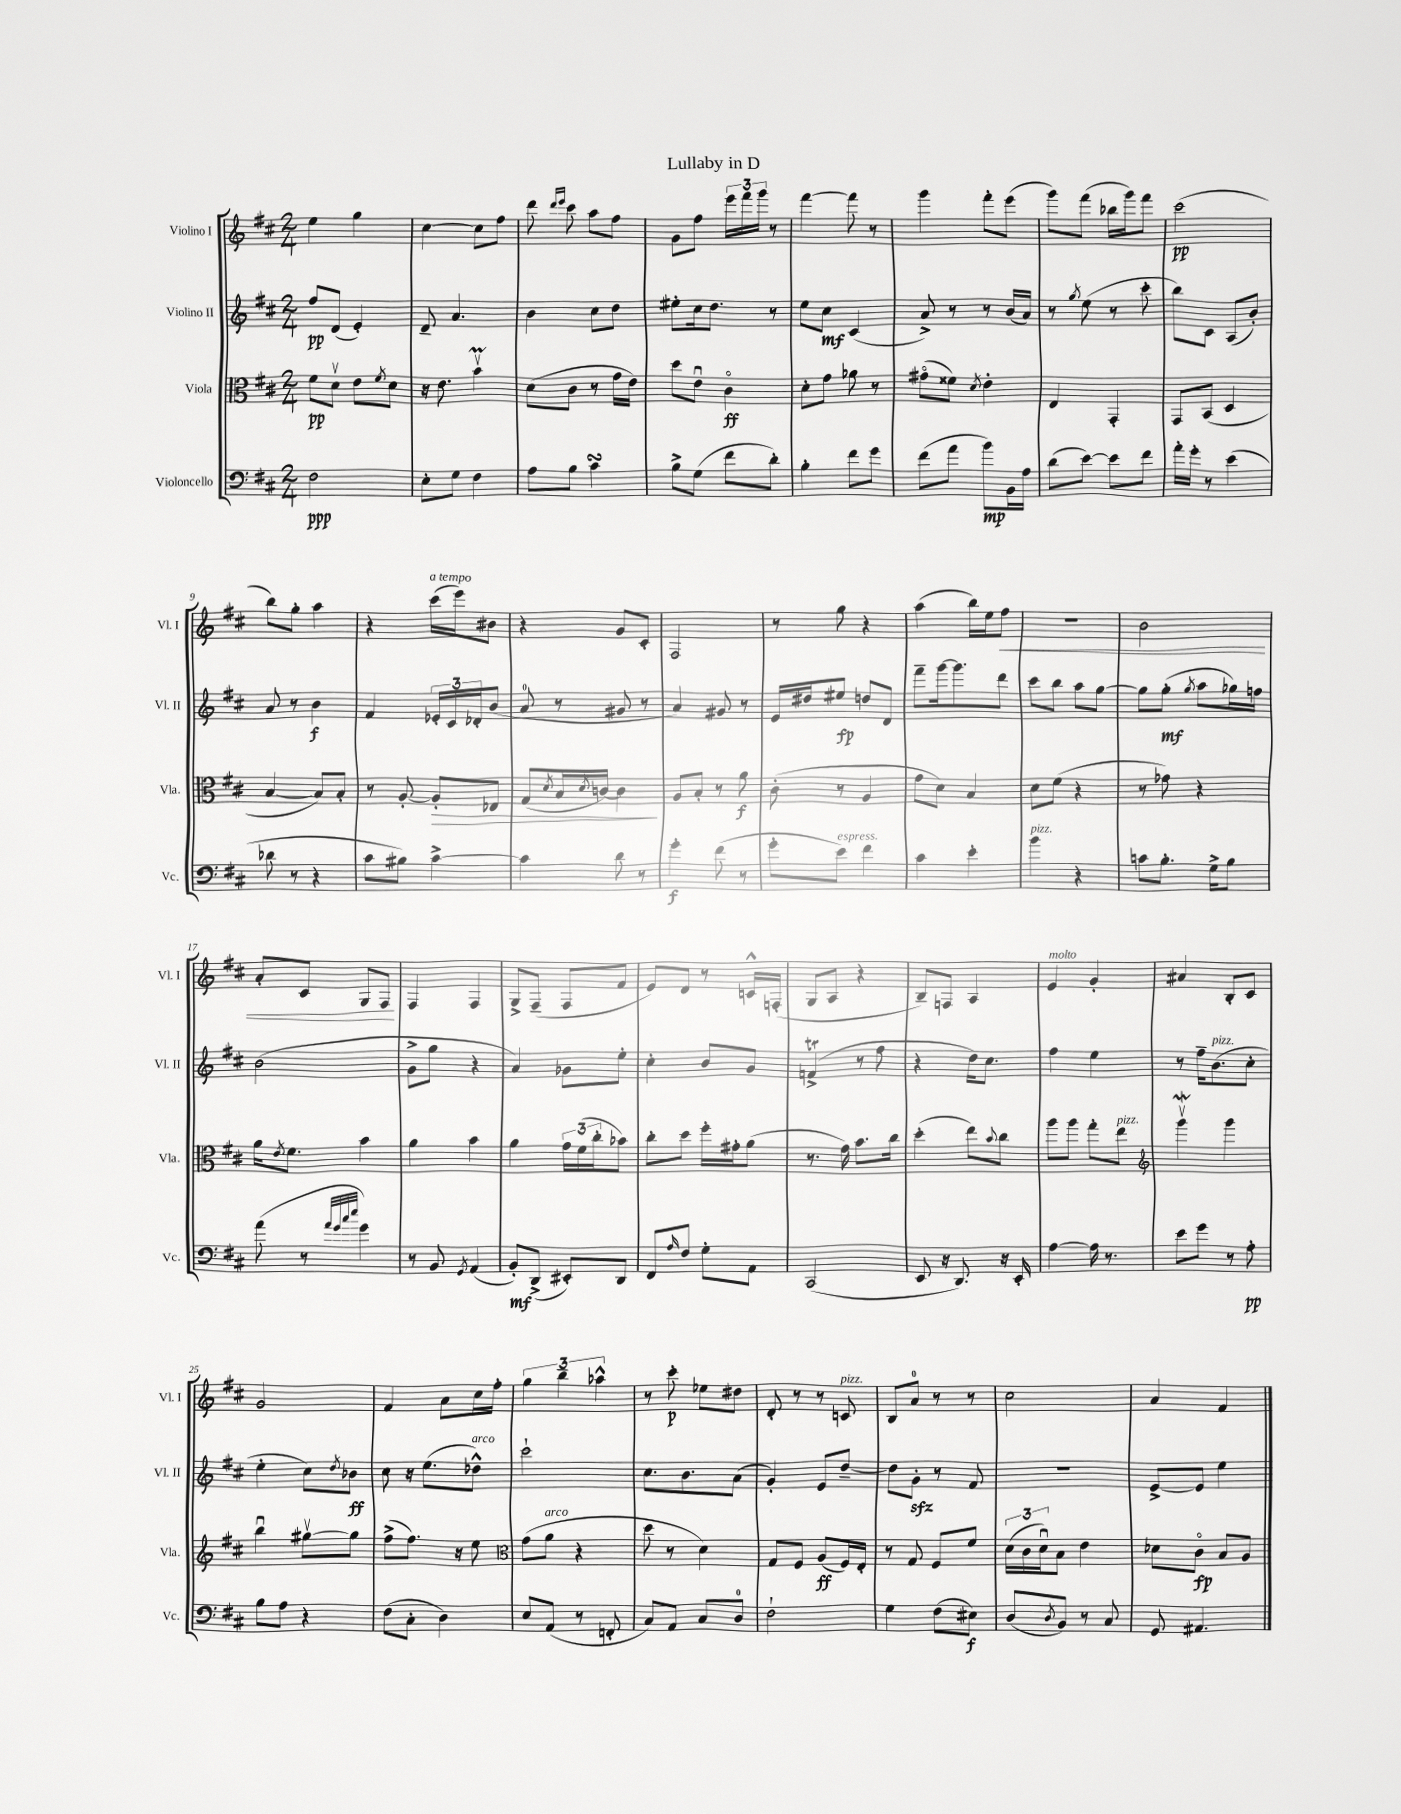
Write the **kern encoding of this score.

**kern	**kern	**kern	**kern
*staff4	*staff3	*staff2	*staff1
*clefF4	*clefC3	*clefG2	*clefG2
*k[f#c#]	*k[f#c#]	*k[f#c#]	*k[f#c#]
*M2/4	*M2/4	*M2/4	*M2/4
2F#	8f#	8ff#	4ee
.	8dv	(8d	.
.	8e	4e')	4gg
.	8qf#	.	.
.	8d	.	.
=	=	=	=
8E'	16r	8d~	[4cc#
.	8.e	.	.
8G	.	4.a	.
4F#	4bv	.	8cc#]
.	.	.	8ff#
=	=	=	=
8A	(8d	4b	8ddd
.	.	.	16qqddd
.	.	.	16qqeee
8B	8c#	.	8ccc#
4c#	8r	8cc#	8aa
.	16g	8dd	8ff#
.	16e)	.	.
=	=	=	=
8B^	8dd	8ee#'	8g
(8G	8eu	16cc#	8ff#
.	.	8.dd	.
8f#	4c#o	.	24eee
.	.	.	24fff#
.	.	.	24ggg
8d')	.	8r	8r
=	=	=	=
4B'	8d'	8ee	[4fff#
.	8g	8cc#	.
8f#	8a-	(4c#	8fff#]
8g	8r	.	8r
=	=	=	=
(8f#	(8g#o	8a^)	4ggg
8a	8f##)	8r	.
.	8qd	.	.
8b)	4e'	8r	8fff#'
16BB	.	(16b	(8eee
16A	.	16a)	.
=	=	=	=
(8d	4E	8r	8ggg)
.	.	8qgg	.
[8e)	.	(8ee	(8fff#
8e]	4GG'	8r	16bb-
.	.	.	16ggg)
8f#	.	8ccc#'	8fff#
=	=	=	=
16a'	8GG	8bb)	(2ccc#
16g'	.	.	.
8r	(8BB	8c#	.
(4e	4D	(8A	.
.	.	8b')	.
=	=	=	=
8d-	[4B	8a	8bb)
8r	.	8r	8gg'
4r	8B])	4b	4aa
.	8B'	.	.
=	=	=	=
8c#	8r	4f#	4r
8B#)	[8A'	.	.
[4c#^	8A']	24e-'	(16ccc#
.	.	24c#	.
.	.	.	16eee)
.	.	24d-'	.
.	8E-	(8b	8b#
=	=	=	=
4c#]	(8G	8a	4r
.	8qd	.	.
.	16B	8r	.
.	8qd	.	.
.	[16c)	.	.
8d	4c]	8g#	8g
8r	.	8r	8c#'
=	=	=	=
4g'	8A	4a)	2F#
.	8B'	.	.
(8f#	8r	8g#	.
8r	8a	8r	.
=	=	=	=
8g'	(8c#'	16e	8r
.	.	16dd#	.
8e)	8r	8ee#	8gg
4f#	4A	8dd	4r
.	.	8d	.
=	=	=	=
4c#	8g	8fff#~	(4aa
.	8d)	[16ggg	.
.	.	8.ggg]	.
4e'	4B	.	16bb)
.	.	.	16ee
.	.	8ddd	8ff#
=	=	=	=
4b	8d	8ccc#	2r
.	(8f#	8bb	.
4r	4r	8aa	.
.	.	[8gg	.
=	=	=	=
8c	8r	8gg]	2b
8.B'	8g-)	(8gg'	.
.	.	8qgg	.
.	4r	8aa	.
16G^	.	.	.
8B	.	16gg-)	.
.	.	16ff	.
=	=	=	=
(8a	16a	(2b	8a'
.	8qe	.	.
.	8.f#	.	.
8r	.	.	8c#
32qqa	.	.	.
32qqg	.	.	.
32qqcc#	.	.	.
32qqee	.	.	.
4g)	4b	.	8G
.	.	.	8F#
=	=	=	=
8r	4a	8g^	4F#
8BB	.	8gg	.
8qGG	.	.	.
(4AA	4b	4r	4F#
=	=	=	=
8BB')	4a	4a)	8G^
(8DD^	.	.	(8F#~
8EE#')	24g	8g-	8F#
.	(24f#	.	.
.	24cc#'	.	.
8DD	8b-)	8ee'	8f#
=	=	=	=
8FF#	8cc#'	4cc#'	8e)
16qqA	.	.	.
8F#	8dd	.	8d
8G'	16ff#'	8b	8r
.	16g#'	.	.
8AA	(8a	8g	16c^^
.	.	.	(16F'
=	=	=	=
(2CC#	8.r	(4f^	8G
.	.	.	8A
.	16g)	.	.
.	8.b	8r	4r
.	.	8ff#	.
.	16cc#	.	.
=	=	=	=
8EE	(4dd'	4r	8B~)
16r	.	.	8F
8.DD)	.	.	.
.	8ee)	16dd)	4A
.	.	8.cc#	.
.	8qqb	.	.
16r	8cc#	.	.
16EE'	.	.	.
=	=	=	=
[4A	8aa	4ff#	4e
.	8aa	.	.
16A]	8gg'	4ee	4g'
8.r	.	.	.
.	8ee	.	.
=	=	=	=
*	*clefG2	*	*
8e	4gggv	8r	4a#
8g	.	16ff#~	.
.	.	(8.b	.
8r	4ggg	.	8B'
8A'	.	8cc#'	8c#
=	=	=	=
8B	4bbu	4ee'	2g
8A	.	.	.
4r	[8gg#v	8cc#)	.
.	.	8qdd	.
.	8gg#]	8b-	.
=	=	=	=
(8F#	(8ff#^	8cc#	4f#
8C#'	8.ff#)	16r	.
.	.	(8.ee	.
4D)	.	.	8a
.	16r	.	.
.	8ee	8dd-^^)	16cc#
.	.	.	16ff#'
=	=	=	=
*	*clefC3	*	*
8E	(8g	2ccc#`	6gg
(8AA	8a	.	.
.	.	.	6bb~
8r	4r	.	.
.	.	.	6aa-^^
8FF'	.	.	.
=	=	=	=
8C#)	8dd	8.cc#	8r
8AA	8r	.	8ccc#'
.	.	8.b	.
8C#	4d)	.	8ee-
8D	.	(8a	8dd#
=	=	=	=
2F#`	8G	4g')	8d'
.	8F#	.	8r
.	(8A	8e	8r
.	16F#)	[8dd~	8c
.	16E'	.	.
=	=	=	=
4G	8r	8dd]	8B
.	8G	8g'	8a
(8F#	8F#	8r	8r
8E#)	8f#	8f#	8r
=	=	=	=
(8D	(24d	2r	2cc#
.	24c#	.	.
.	24du)	.	.
8qD	.	.	.
8BB)	8B	.	.
8r	4e	.	.
8C#	.	.	.
=	=	=	=
8GG	8d-	[8e^	4a
4.AA#	8c#o	8e]	.
.	8B	4ee	4f#
.	8A	.	.
==	==	==	==
*-	*-	*-	*-
